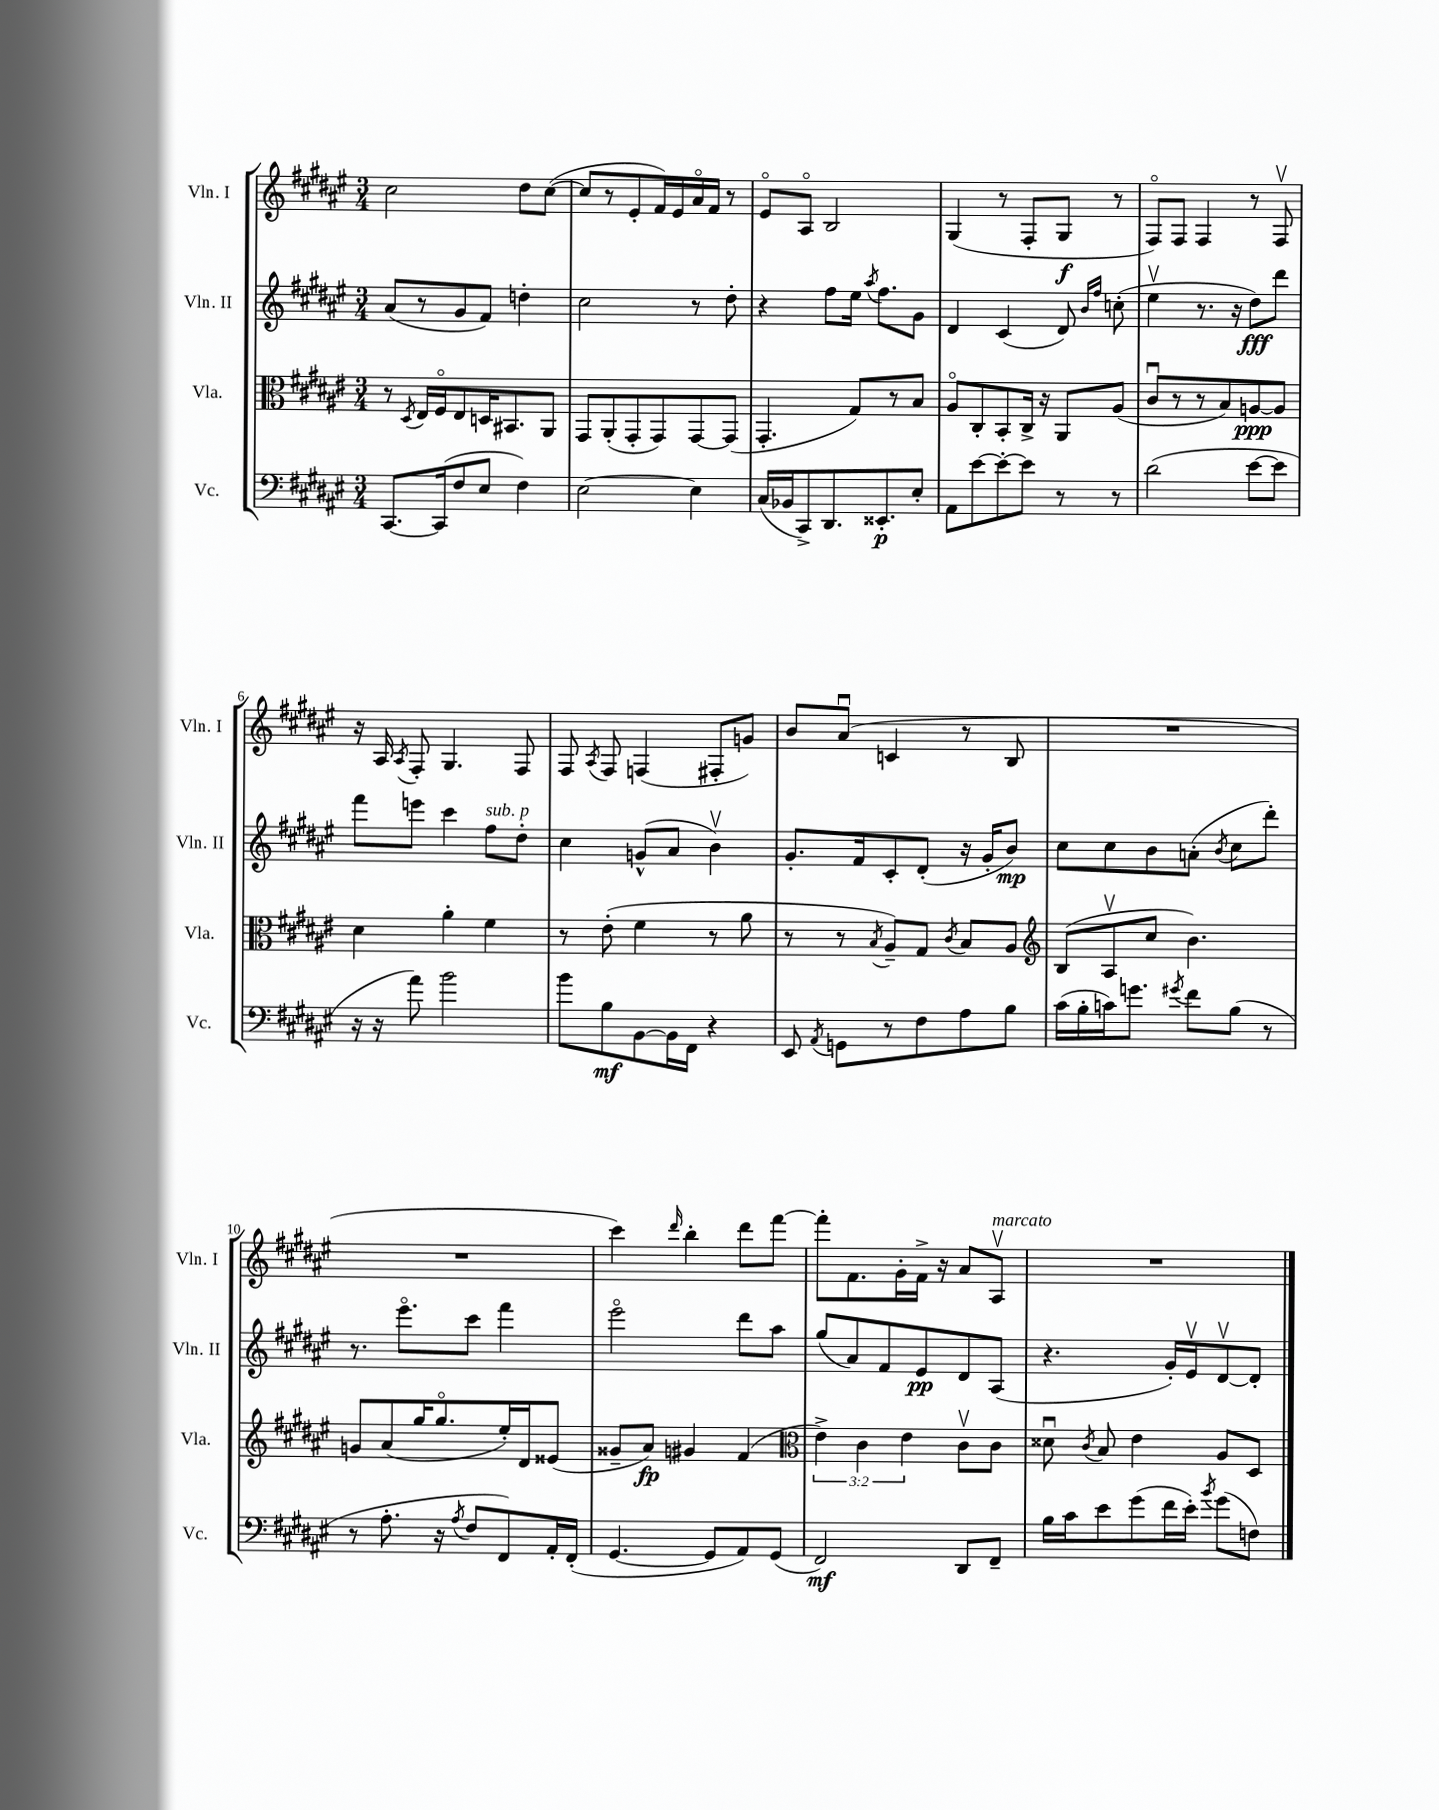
<<
\new StaffGroup <<
\new Staff = "s0" \with { instrumentName = "Vln. I" shortInstrumentName = "Vln. I" } {
    \clef treble \key fis \major \numericTimeSignature \time 3/4
    \autoBeamOff cis''2 dis''8[ cis''8]~( |
    cis''8[ r8 eis'8-. fis'16) eis'16 ais'16\flageolet fis'16] r8 |
    eis'8[\flageolet ais8]\flageolet b2 |
    gis4( r8 fis8[-. gis8]\f r8 |
    fis8[\flageolet) fis8] fis4 r8 fis8\upbow |
    r16 ais16 \acciaccatura { ais8 } fis8-. gis4. fis8 |
    fis8 \acciaccatura { ais8 } fis8 f4( fis8[-. g'8]) |
    b'8[ ais'8]\downbow( c'4 r8 b8 |
    R2. |
    R2. |
    cis'''4) \grace { dis'''16 } b''4-. dis'''8[ fis'''8]~ |
    fis'''8[-. fis'8. gis'16-. fis'16]-> r16 ais'8[ ais8]\upbow^\markup { \italic "marcato" } |
    R2. \bar "|." |
}
\new Staff = "s1" \with { instrumentName = "Vln. II" shortInstrumentName = "Vln. II" } {
    \clef treble \key fis \major \numericTimeSignature \time 3/4
    \autoBeamOff ais'8[( r8 gis'8 fis'8]) d''4-. |
    cis''2 r8 dis''8-. |
    r4 fis''8[ eis''16] \acciaccatura { ais''8 } fis''8.[ gis'8] |
    dis'4 cis'4( dis'8) \grace { b'16[ fis''16] } c''8-.( |
    eis''4\upbow r8. r16 dis''8[\fff) dis'''8] |
    fis'''8[ e'''8] cis'''4 fis''8[^\markup { \italic "sub. p" } dis''8]-. |
    cis''4 g'8[-^( ais'8] b'4\upbow) |
    gis'8.[-. fis'16 cis'8-. dis'8]-.( r16 gis'16[-. b'8]\mp) |
    cis''8[ cis''8 b'8 a'8]-.( \acciaccatura { b'8 } cis''8[ dis'''8]-.) |
    r8. eis'''8.[\flageolet cis'''8] fis'''4 |
    eis'''2\flageolet dis'''8[ ais''8] |
    gis''8[( ais'8) fis'8 eis'8\pp dis'8 ais8]( |
    r4. gis'16[-.) eis'16\upbow dis'8~\upbow dis'8]-. \bar "|." |
}
\new Staff = "s2" \with { instrumentName = "Vla." shortInstrumentName = "Vla." } {
    \clef alto \key fis \major \numericTimeSignature \time 3/4 \override Staff.TupletNumber.text = #tuplet-number::calc-fraction-text
    \autoBeamOff r8 \acciaccatura { dis8 } eis16[ fis16\flageolet eis8 d16 bis,8. ais,8] |
    gis,8[ ais,8-.( gis,8-. gis,8) gis,8~ gis,8]( |
    gis,4.-. gis8[) r8 b8] |
    ais8[\flageolet cis8-. b,8-. cis16]-> r16 ais,8[ ais8]( |
    cis'8[\downbow r8 r8 b8) a8~\ppp a8] |
    dis'4 ais'4-. fis'4 |
    r8 eis'8-.( fis'4 r8 ais'8 |
    r8 r8 \acciaccatura { b8 } ais8[--) gis8] \acciaccatura { cis'8 } b8[ ais8] |
    \clef treble b8[( ais8\upbow cis''8] b'4.) |
    g'8[ ais'8( gis''16 gis''8.\flageolet eis''16-.) dis'16 eisis'8]( |
    gisis'8[-- ais'8]\fp) gis'4 fis'4( |
    \clef alto \tuplet 3/2 { eis'4->) cis'4 eis'4 } cis'8[\upbow cis'8] |
    disis'8\downbow \acciaccatura { cis'8 } b8 eis'4 ais8[ dis8] \bar "|." |
}
\new Staff = "s3" \with { instrumentName = "Vc." shortInstrumentName = "Vc." } {
    \clef bass \key fis \major \numericTimeSignature \time 3/4
    \autoBeamOff cis,8.[~ cis,16( fis8 eis8] fis4) |
    eis2~ eis4 |
    cis16[( bes,16 cis,8->) dis,8. eisis,8.-.\p eis8]-. |
    ais,8[ eis'8~ eis'8~-. eis'8] r8 r8 |
    dis'2( eis'8[~ eis'8] |
    r16 r16 ais'8) b'2 |
    b'8[ b8\mf b,8~ b,16 fis,16] r4 |
    eis,8 \acciaccatura { ais,8 } g,8[ r8 fis8 ais8 b8] |
    cis'16[( b16-. c'16) g'8.] \acciaccatura { gis'8 } fis'8[ b8]( r8 |
    r8 ais8.-. r16 \acciaccatura { ais8 } fis8[ fis,8) ais,16-. fis,16]-.( |
    gis,4.~ gis,8[ ais,8) gis,8]( |
    fis,2\mf) dis,8[ fis,8]-- |
    b16[ cis'16 eis'8 gis'8( fis'16 eis'16]-.) \acciaccatura { b'8 } gis'8[( f8]) \bar "|." |
}
>>
>>
